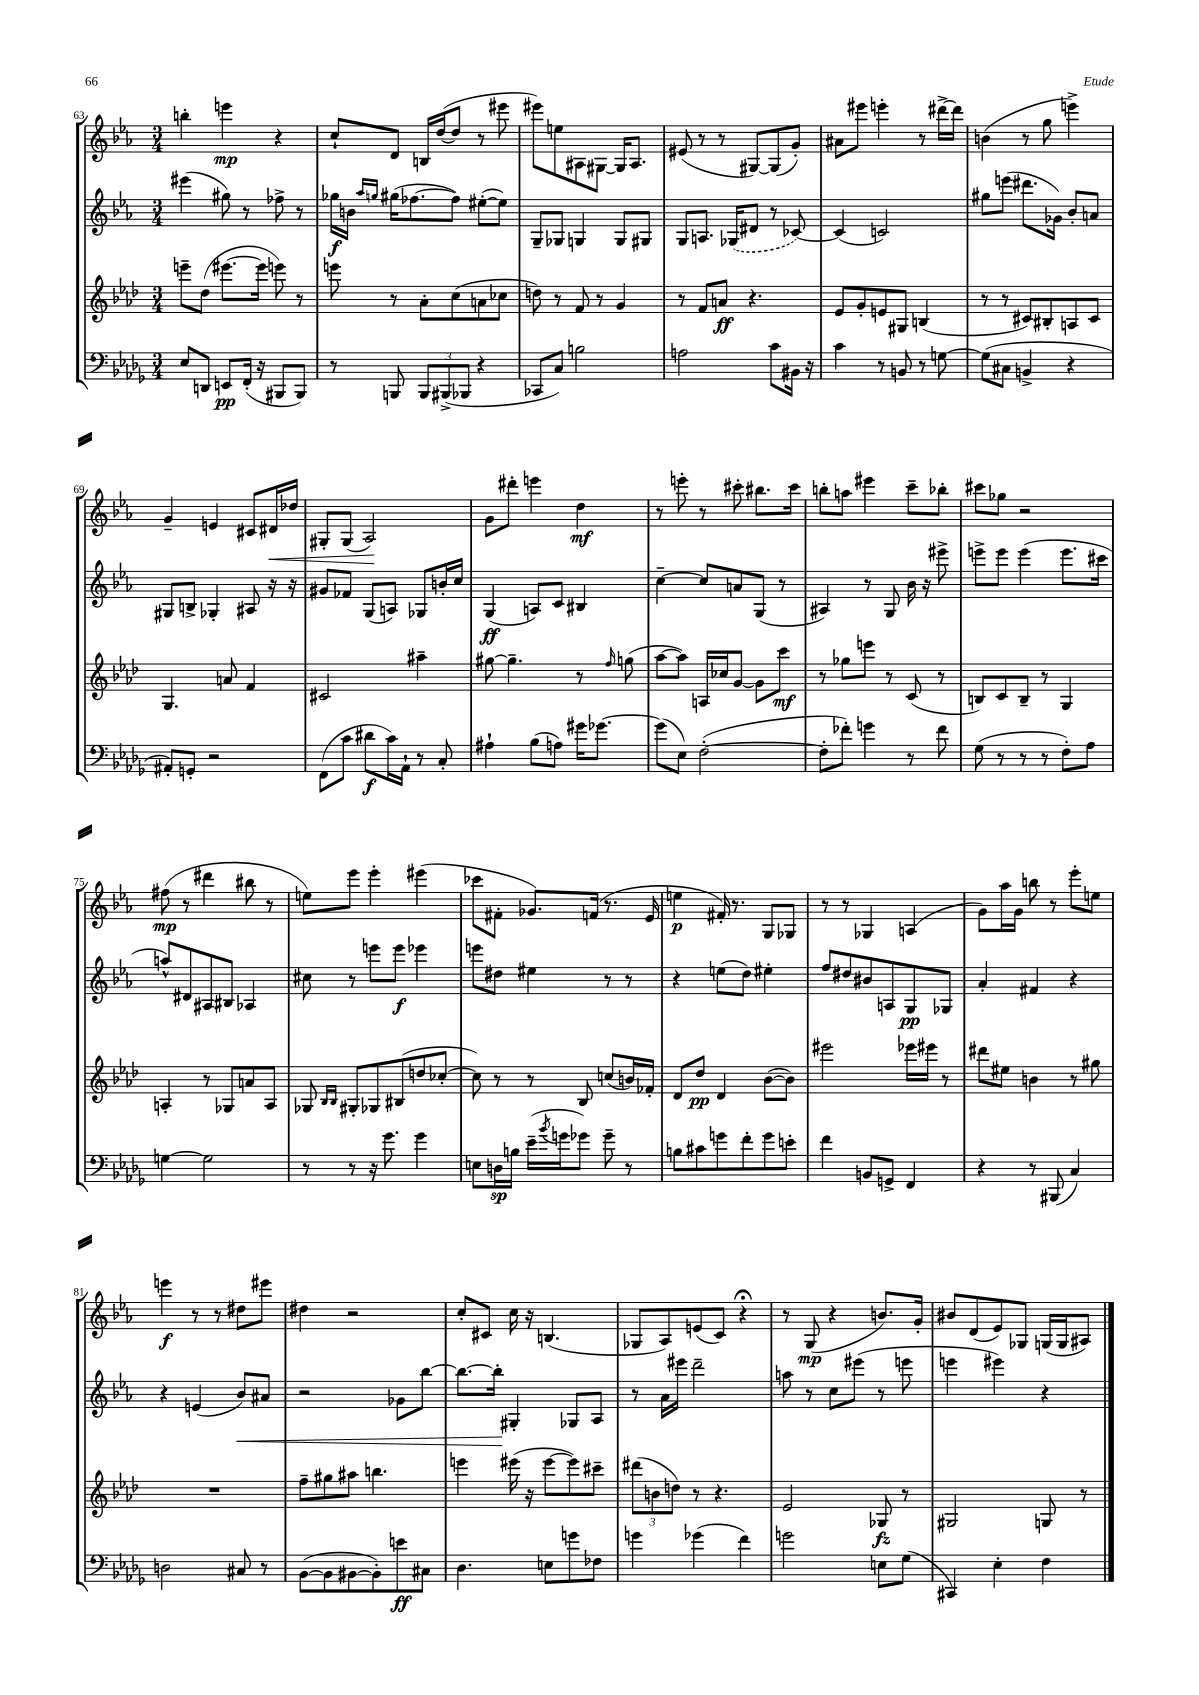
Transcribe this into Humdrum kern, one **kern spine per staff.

**kern	**kern	**kern	**kern
*staff4	*staff3	*staff2	*staff1
*clefF4	*clefG2	*clefG2	*clefG2
*k[b-e-a-d-g-]	*k[b-e-a-d-]	*k[b-e-a-]	*k[b-e-a-]
*M3/4	*M3/4	*M3/4	*M3/4
8E-/L	8eee~\L	(4eee#\	4bb'\
8DD/J	(8dd-\J	.	.
8EE/L	[8.eee#\L	8gg#\)	4eee\
(16FF'/Jk	.	8r	.
16r	16eee#\]Jk	.	.
8BBB#/L	8eee\)	8ff-^\	4r
8BBB#/J)	8r	8r	.
=	=	=	=
8r	8eee\	16gg-\LL	8cc`/L
.	.	16b\JJ	.
.	.	16qqaa-/LL	.
.	.	16qqgg/JJ	.
8BBB/	8r	(16gg#\LK	8d/J
.	.	[8.ff-\	.
12BBB/L	8a-'\L	.	16B/LL
.	.	.	([16dd/J
(12BBB#^/	.	.	.
.	(8cc\	8ff-\]J)	8dd/]J
12BBB-/J	.	.	.
4r	8a\	([8ee#'\L	8r
.	8cc-\J	8ee#\]J)	8eee#\
=	=	=	=
8CC-/L	8dd\)	8G~/L	8eee#\L)
8C/J)	8r	8G-/J	8ee\
2B\	8f/	4G/	8A#\
.	8r	.	[8G#\J
.	4g/	8G/L	16G#/]LK
.	.	.	8.A#/J
.	.	8G#/J	.
=	=	=	=
2A\	8r	8G/L	(8e#/
.	8f/L	8.A/J	8r
.	8a/J	.	8r
.	.	(16G-/LK	.
.	4.r	8d#/J	[8G#/L)
8c\L	.	8r	(8G#/]
16BB#\Jk	.	[8c-/)	8g'/J)
16r	.	.	.
=	=	=	=
4c\	8e-/L	(4c-/]	8a#\L
.	8g'/	.	8eee#\J
8r	8e/	2c/)	4eee'\
8BB/	8G#/J	.	.
8r	(4B/	.	8r
[8G\	.	.	[16ddd#^\LL
.	.	.	16ddd#\]JJ
=	=	=	=
(8G\]L	8r	8gg#\L	(4b\
8C#\J	8r	(8eee\J	.
4BB^/	8c#/L)	8.ddd#\L	8r
.	8B#'/	.	8gg\
.	.	16g-\Jk)	.
4r	8A/	8b-'/L	4eee^\)
.	8c#/J	8a/J	.
=	=	=	=
8AA#'/L)	4.G/	8G#/L	4g~/
8GG'/J	.	8B^/J	.
2r	.	4G-'/	4e/
.	8a/	.	.
.	4f/	8A#/	8c#/L
.	.	16r	16d#/L
.	.	16r	16dd-/JJ
=	=	=	=
(8FF\L	2c#/	8g#/L	8G#'/L
8c\J	.	8f-/J	(8G#/J
8d#\L	.	(8G/L	2A-/)
16c\L)	.	8A/J)	.
16AA-`\JJ	.	.	.
8r	4aa#~\	8G-/L	.
8C'/	.	16b'/L	.
.	.	16cc/JJ	.
=	=	=	=
4A#`\	[8gg#\	(4G/	8g\L
.	4.gg#~\]	.	8ddd#'\J
(8B-\L	.	8A/L)	4eee\
8A\J)	.	8c/J	.
16g#\LK	8r	4B#/	4dd\
[8.g-\J	.	.	.
.	16qqff/	.	.
.	(8gg\	.	.
=	=	=	=
(8g-\]L	[8aa-\L	[4cc~\	8r
8E-\J)	8aa-\]J)	.	8eee'\
([2F'\	16A/LL	8cc/]L	8r
.	16cc-/J	.	.
.	[8g/J	8a/	8ccc#'\
.	8g\]L	(8G/J	8.bb#\L
.	8ccc\J	8r	.
.	.	.	16ccc#\Jk
=	=	=	=
8F'\]L	8r	4A#/)	8bb'\L
8f-'\J)	8gg-\L	.	8aa\J
4g\	8eee\J	8r	4eee#\
.	8r	8G/	.
8r	(8c/	16b-\	8ccc~\L
.	.	16r	.
8f-\	8r	8eee#^\	8bb-'\J
=	=	=	=
(8G-\	8B/L)	8eee^\L	8ccc#\L
8r	8c/	8eee\J	8gg-\J
8r	8B~/J	(4eee\	2r
8r	8r	.	.
8F'\L)	4G/	8.eee\L	.
8A-\J	.	.	.
.	.	16ccc#\Jk	.
=	=	=	=
[4G\	4A'/	8aa^^/L)	(8ff#\
.	.	8d#/	8r
2G\]	8r	8A#/	4ddd#\
.	8G-/L	8B#/J	.
.	8a/	4A-/	8bb#\
.	8A/J	.	8r
=	=	=	=
8r	8G-/	8cc#\	8ee\L)
.	16qqB-/LL	.	.
.	16qqB-/JJ	.	.
8r	8G#'/L	8r	8eee-\J
16r	8G-/	8eee\L	4eee-'\
8.g-\	.	.	.
.	(8B#/	8eee\J	.
4g-\	8dd/	4eee-\	(4eee#\
.	[8cc-'/J	.	.
=	=	=	=
8E\L	8cc-\])	8eee\L	8ccc-\L
16D\L	8r	8dd#\J	8f#'\J
16B\JJ	.	.	.
(16e-~\LL	8r	4ee#\	8.g-/L)
8qb-/	.	.	.
16g\J	.	.	.
8g-\J)	8B-/	.	.
.	.	.	(16f/Jk
8g-~\	(8cc/L	8r	8.r
8r	16b/L)	8r	.
.	16f-'/JJ	.	16e-/
=	=	=	=
8B\L	8d-/L	4r	4ee\
8c#\	8dd-/J	.	.
8g\	4d-/	(8ee\L	16f#'/)
.	.	.	8.r
8f'\	.	8dd\J)	.
8g\	([8b-\L	4ee#'\	8G/L
8e'\J	8b-\]J)	.	8G-/J
=	=	=	=
4f\	2eee#\	8ff/L	8r
.	.	8dd#/	8r
8BB/L	.	8b#/	4G-/
8GG^/J	.	8A/	.
4FF/	16eee-\LL	8G/	(4A/
.	16eee#\JJ	.	.
.	8r	8G-/J	.
=	=	=	=
4r	8ddd#\L	4a-'/	8g\L)
.	8ee#\J	.	16aa-\L
.	.	.	16g\JJ
8r	4b\	4f#/	8bb\
(8BBB#/	.	.	8r
4C/)	8r	4r	8eee-'\L
.	8gg#\	.	8ee\J
=	=	=	=
2D\	2.r	4r	4eee\
.	.	(4e/	8r
.	.	.	8r
8C#/	.	8b-/L)	8dd#\L
8r	.	8a#/J	8eee#\J
=	=	=	=
([8BB-\L	8ff~\L	2r	4dd#\
8BB-\]	8gg#\	.	.
[8BB#\	8aa#\J	.	2r
8BB#'\])	4.bb\	.	.
8e\	.	8g-\L	.
8C#\J	.	[8bb-\J	.
=	=	=	=
4.D-\	4eee\	8.bb-\_L	8cc'/L
.	.	.	8c#/J
.	.	16bb-'\]Jk	.
.	(16eee#\	4G#'/	16cc\
.	16r	.	16r
8E\L	[8eee#\L	.	(4.B/
8g\	8eee#\])	8G-/L	.
8F-\J	8ccc#~\J	8A-/J	.
=	=	=	=
4g\	(12ddd#\L	8r	8G-/L
.	12b\	.	.
.	.	16a-\LL	8A-/)
.	12dd\J)	.	.
.	.	16eee#\JJ	.
(4g-\	8r	2ddd~\	(8e/
.	4.r	.	8c/J)
4f\)	.	.	4r;
=	=	=	=
2g\	2e-/	8aa\	8r
.	.	8r	(8G/
.	.	8cc\L	4r
.	.	(8eee#\J	.
8E\L	8G-/	8r	8.b/L)
(8G-\J	8r	8eee\	.
.	.	.	16g'/Jk
=	=	=	=
4CC#/)	2G#/	4eee\	8b#/L
.	.	.	(8d/
4E-'\	.	4eee#\)	8e-/)
.	.	.	8G-/J
4F\	8G/	4r	(16G/LL
.	.	.	16G/J
.	8r	.	8A#/J)
==	==	==	==
*-	*-	*-	*-
